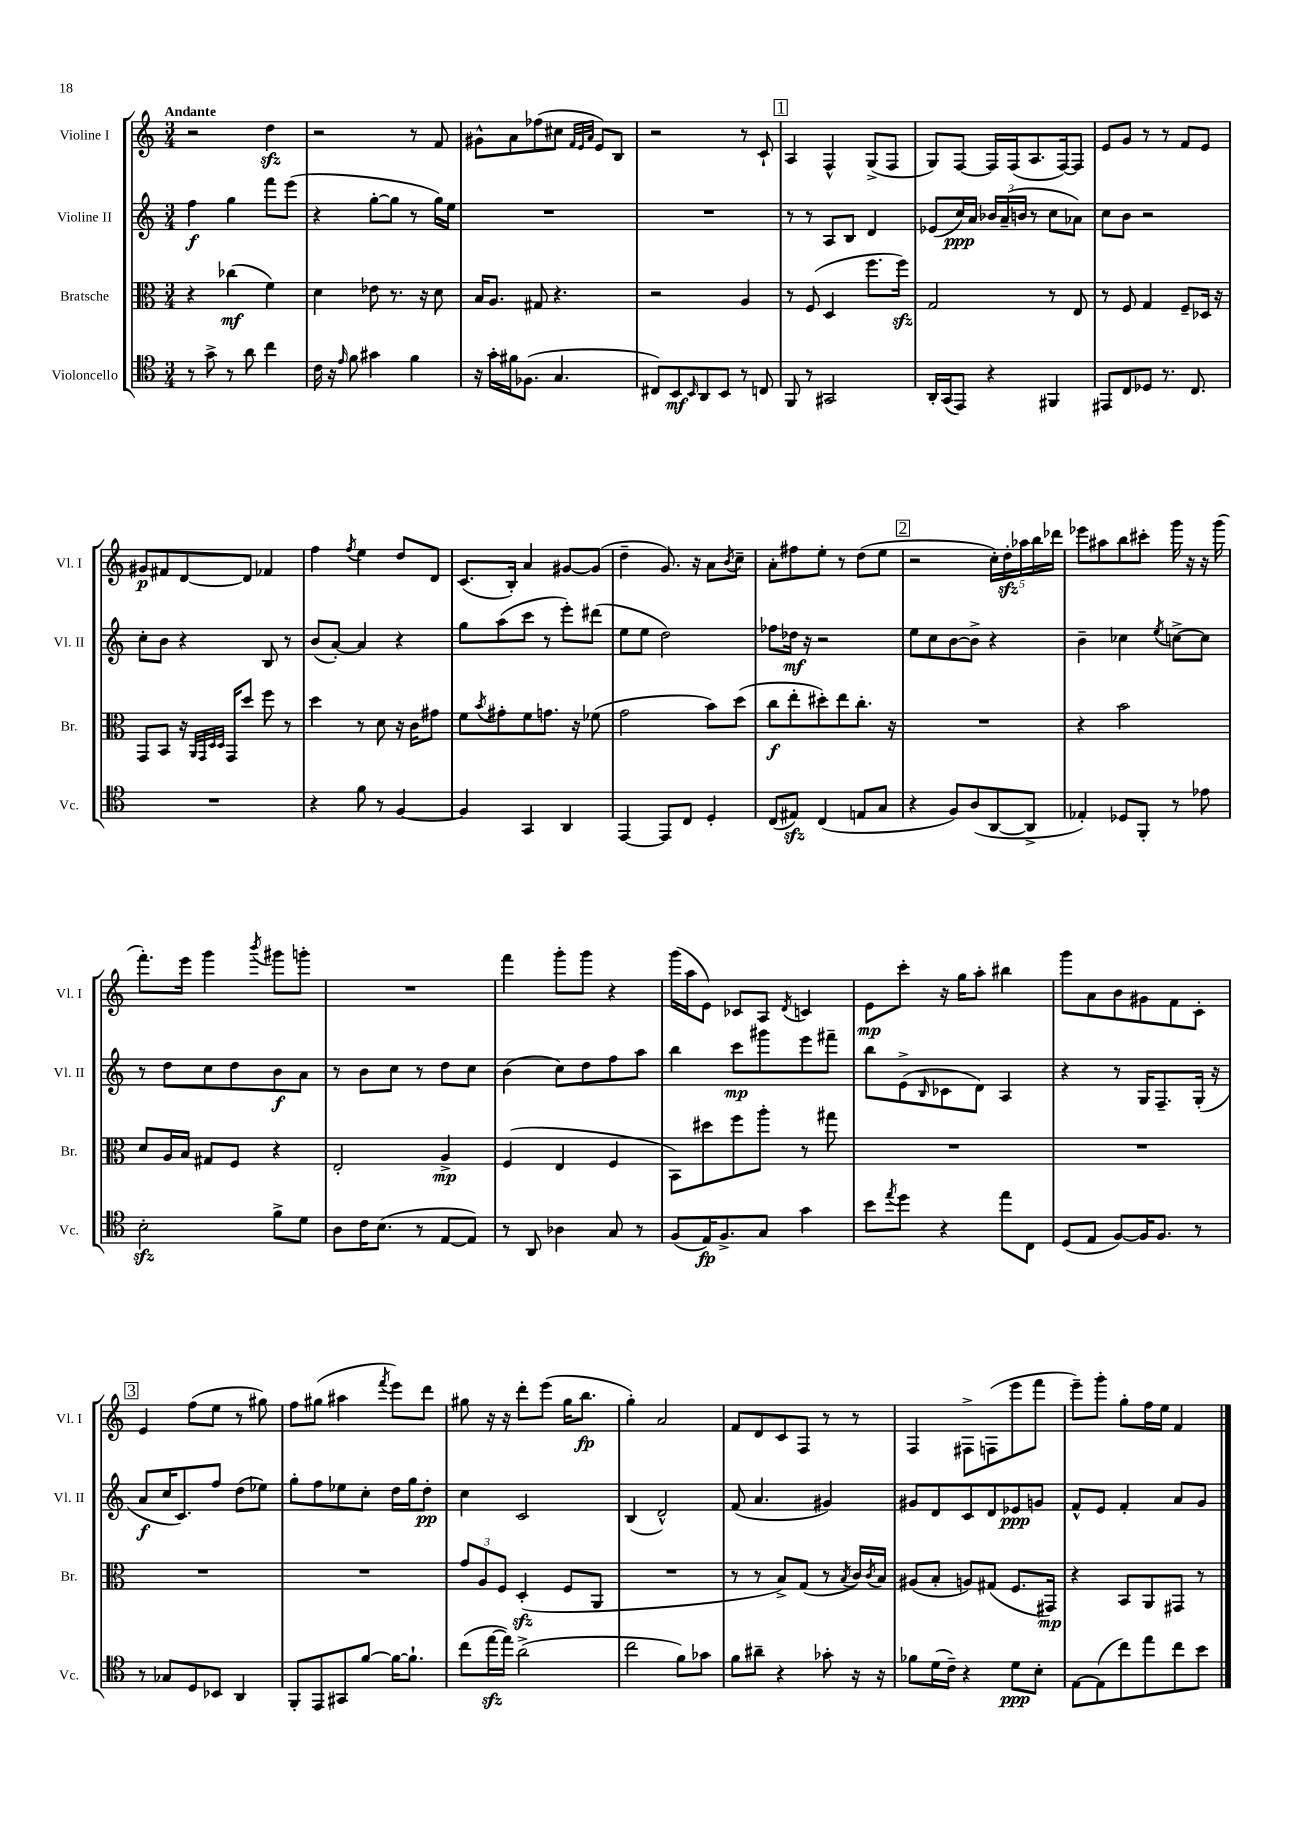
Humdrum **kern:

**kern	**kern	**kern	**kern
*staff4	*staff3	*staff2	*staff1
*clefC4	*clefC3	*clefG2	*clefG2
*k[]	*k[]	*k[]	*k[]
*M3/4	*M3/4	*M3/4	*M3/4
8r	4r	4ff	2r
8g^	.	.	.
8r	(4cc-	4gg	.
8a	.	.	.
4cc	4f)	8fff	4dd
.	.	(8eee	.
=	=	=	=
16c	4d	4r	2r
16r	.	.	.
16qqe	.	.	.
8f	.	.	.
4g#	8e-	[8gg'	.
.	8.r	8gg]	.
4f	.	8r	8r
.	16r	.	.
.	8d	16gg)	8f
.	.	16ee	.
=	=	=	=
16r	16B	2.r	8g#^^
16g'	8.A	.	.
16f#	.	.	8a
(8.F-	.	.	.
.	8G#	.	(8ff-
4.G	4.r	.	8cc#
.	.	.	32qqf
.	.	.	32qqe
.	.	.	32qqa
.	.	.	8e)
.	.	.	8B
=	=	=	=
8C#)	2r	2.r	2r
8BB	.	.	.
16qqBB	.	.	.
8AA	.	.	.
8BB	.	.	.
8r	4A	.	8r
8C	.	.	8c`
=	=	=	=
8FF	8r	8r	4A
8r	(8F	8r	.
2GG#	4D	8A	4F^^
.	.	8B	.
.	8.ff	4d	(8G^
.	.	.	8F
.	16ff)	.	.
=	=	=	=
16AA'	2G	(8e-	8G)
(16GG	.	.	.
8EE)	.	16cc)	[8F
.	.	16a	.
4r	.	24b-	16F]
.	.	(24a~	.
.	.	.	(16F
.	.	24b	.
.	.	8r	8.A
4FF#	8r	8cc	.
.	.	.	[16F)
.	8E	8a-)	8F]
=	=	=	=
8EE#	8r	8cc	8e
8C	8F	8b	8g
8D-	4G	2r	8r
8.r	.	.	8r
.	8F~	.	8f
8.C	.	.	.
.	16D-	.	8e
.	16r	.	.
=	=	=	=
2.r	8GG	8cc'	8g#
.	8BB	8b	8f#
.	16r	4r	[8d
.	32qqAA	.	.
.	32qqGG	.	.
.	32qqD	.	.
.	32qqD	.	.
.	16GG	.	.
.	8dd	.	8d]
.	8ff	8B	4f-
.	8r	8r	.
=	=	=	=
4r	4dd	(8b	4ff
.	.	[8a')	.
.	.	.	8qff
8f	8r	4a]	4ee
8r	8d	.	.
[4F	16r	4r	8dd
.	16c	.	.
.	8g#	.	8d
=	=	=	=
4F]	8f	8gg	(8.c
.	8qb	.	.
.	8g#'	(8aa	.
.	.	.	16B')
4GG	8f	8ccc	4a
.	8.g	8r	.
4AA	.	8eee')	[8g#
.	16r	.	.
.	(8f-	(8ddd#	(8g#]
=	=	=	=
[4EE	2g	8ee	4dd~
.	.	8ee	.
8EE]	.	2dd)	8.g)
8C	.	.	.
.	.	.	16r
4D'	8b)	.	8a
.	.	.	8qb
.	(8dd	.	8cc~
=	=	=	=
(8C	8cc	8ff-	8a'
8E#)	8ee'	16dd-	8ff#
.	.	16r	.
(4C	8dd#')	2r	8ee'
.	8ee	.	8r
8E	8.cc'	.	(8dd
8G	.	.	8ee
.	16r	.	.
=	=	=	=
4r	2.r	8ee	2r
.	.	8cc	.
8F)	.	[8b	.
(8A	.	8b^]	.
[8AA	.	4r	20cc')
.	.	.	20dd'
.	.	.	20aa-
8AA^]	.	.	.
.	.	.	20bb
.	.	.	20ddd-
=	=	=	=
4E-')	4r	4b~	8eee-
.	.	.	8aa#
8D-	2b	4cc-	8bb
8FF'	.	.	8ccc#'
.	.	8qee	.
8r	.	[8cc^	16ggg
.	.	.	16r
8e-	.	8cc]	16r
.	.	.	(16ggg
=	=	=	=
2B'	8d	8r	8.fff')
.	16A	8dd	.
.	16B	.	16eee
.	8G#	8cc	4ggg
.	8F	8dd	.
.	.	.	8qbbb
8f^	4r	8b	8ggg#
8d	.	8a	8ggg'
=	=	=	=
8A	2E'	8r	2.r
16c	.	8b	.
(8.B	.	.	.
.	.	8cc	.
8r	.	8r	.
[8E	4A^	8dd	.
8E])	.	8cc	.
=	=	=	=
8r	(4F	(4b	4fff
8AA	.	.	.
4A-	4E	8cc)	8ggg'
.	.	8dd	8ggg
8G	4F	8ff	4r
8r	.	8aa	.
=	=	=	=
(8F	8BB)	4bb	(16ggg
.	.	.	16aa
16E)	8dd#	.	8e)
8.F^	.	.	.
.	8ff	8ccc	8c-
8G	8aa'	8ggg#	8A
.	.	.	8qd
4g	8r	8eee	4c
.	8gg#	8fff#~	.
=	=	=	=
8b	2.r	8bb	8e
8qee	.	.	.
8dd	.	(8e^	8ccc'
.	.	16qqB	.
4r	.	8c-	16r
.	.	.	16gg
.	.	8d)	8aa'
8ee	.	4A	4bb#
8C	.	.	.
=	=	=	=
(8D	2.r	4r	8ggg
8E	.	.	8a
[8F)	.	8r	8b
16F]	.	16G	8g#
8.F	.	8.F~	.
.	.	.	8f
8r	.	(16G'	8c'
.	.	16r	.
=	=	=	=
8r	2.r	8a	4e
8G-	.	16cc	.
.	.	8.c)	.
8D	.	.	(8ff
8BB-	.	8ff	8ee
4AA	.	(8dd	8r
.	.	8ee-)	8gg#)
=	=	=	=
8FF'	2.r	8gg'	8ff
8EE	.	8ff	(8gg#
8GG#	.	8ee-	4aa#
[8f	.	8cc'	.
.	.	.	8qfff
16f_	.	16dd	8eee)
8.f`]	.	16gg	.
.	.	8dd'	8ddd
=	=	=	=
(8cc	12g	4cc	8gg#
.	12A	.	.
[16ee	.	.	16r
.	12F	.	.
16ee])	.	.	16r
(2a^	(4D'	2c	8ddd'
.	.	.	(8eee
.	8F	.	16gg#
.	.	.	8.bb
.	8AA	.	.
=	=	=	=
2cc	2.r	(4B	4gg')
.	.	2d^^)	2a
8f)	.	.	.
8g-	.	.	.
=	=	=	=
8f	8r	(8f	8f
8a#~	8r	4.a	8d
4r	8B^)	.	8c
.	(8G	.	8F
8g-'	8r	4g#)	8r
.	8qB	.	.
16r	16c)	.	8r
.	8qc	.	.
16r	16B	.	.
=	=	=	=
8f-	(8A#	8g#	4F
(16d	8B'	8d	.
16c~)	.	.	.
4r	8A)	8c	8F#^
.	(8G#	8d	(8F
8d	8.F	8e-	8eee
8B'	.	8g	8fff
.	16GG#)	.	.
=	=	=	=
[8E	4r	8f^^	8eee~)
(8E]	.	8e	8ggg'
8cc)	8BB	4f'	8gg'
8ee	8AA	.	16ff
.	.	.	16ee
8cc	8GG#	8a	4f
8b	8r	8g	.
==	==	==	==
*-	*-	*-	*-
